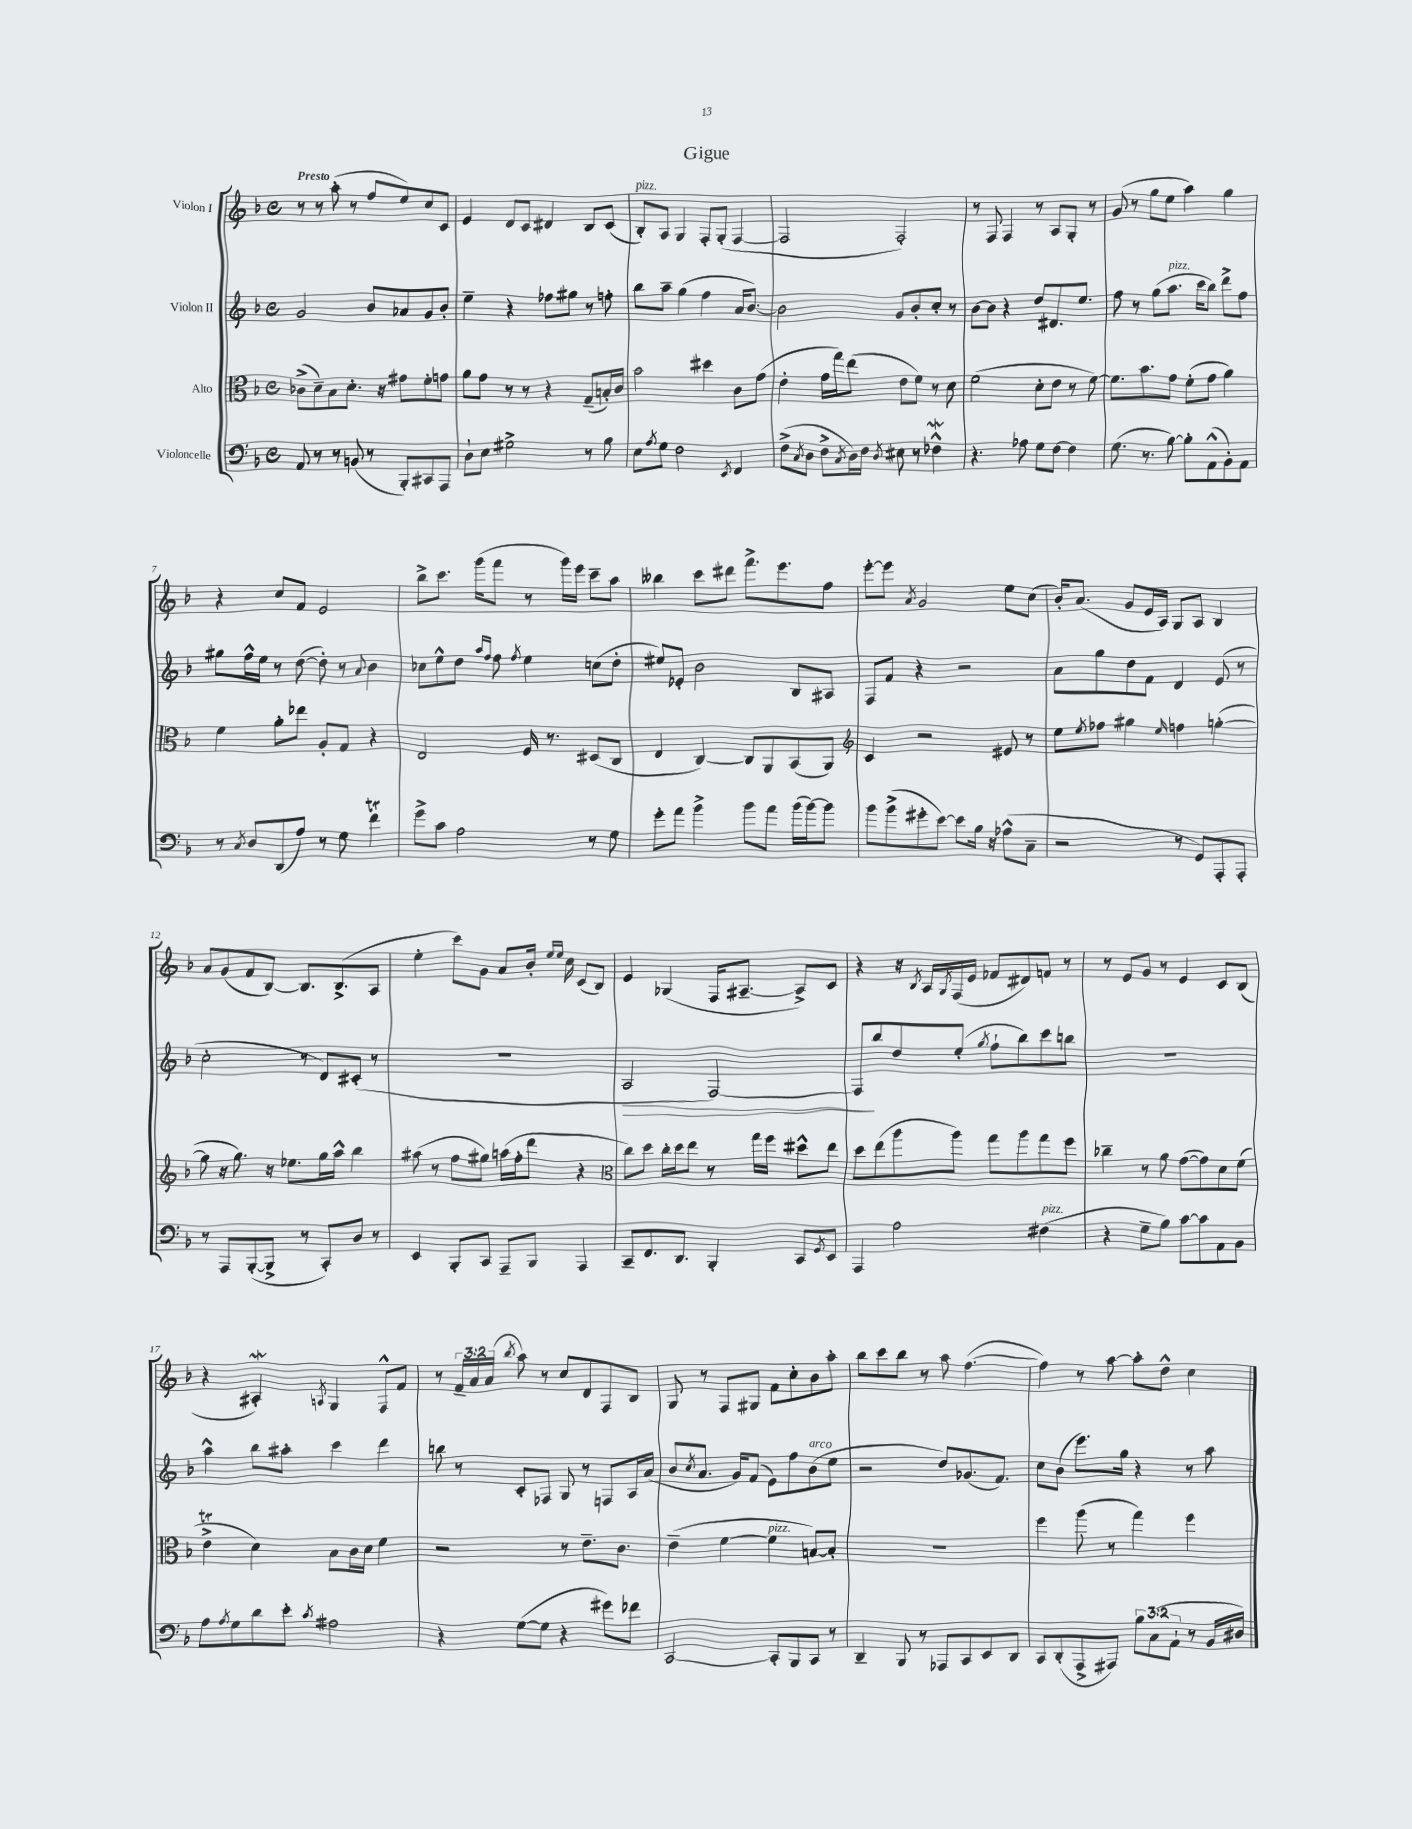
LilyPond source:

\header { title = "Gigue" }
<<
\new StaffGroup <<
\new Staff = "s0" \with { instrumentName = "Violon I" } {
    \clef treble \key f \major \defaultTimeSignature \time 4/4 \override Staff.TupletNumber.text = #tuplet-number::calc-fraction-text \tempo "Presto"
    r8 r8 a''8-.( r8 f''8 e''8) c''8 c'8 |
    e'4 d'8 c'8 dis'4 bes8 c'8( |
    bes8-.^\markup { \italic "pizz." }) a8 g4 f8-. g8-.( f4~ |
    f2 f2-.) |
    r8 f8 f4 r8 a8 g8-. r8 |
    g'8( r8 g''8 e''8 a''4) g''4 |
    r4 c''8 f'8 e'2 |
    bes''8-> c'''8. g'''16( f'''8 r8 g'''16) e'''16 c'''8-- a''8 |
    beses''4 c'''8 dis'''8 f'''8.-> e'''8. f''8 |
    e'''8~-. e'''8 \acciaccatura { a'8 } g'2 e''8 c''8( |
    bes'16-.) a'8.( g'8 e'16 a16) g8 a8 bes4 |
    a'8 g'8( f'8 bes8~) bes8. bes8.->( a8 |
    e''4-. c'''8) g'8 a'8 bes'16-. \grace { e''16 e''16 } c''16 c'8( bes8) |
    e'4 ges4( f16 ais8.~-- ais8->) c'8 |
    r4 r16 \acciaccatura { bes8 } a16 \acciaccatura { g8 } f16( e'16 fes'8 dis'8) f'8 r8 |
    r8 e'8 g'8 r8 e'4 c'8 bes8( |
    r4 ais4-.\mordent) \acciaccatura { a8 } g4 f8-^ f'8 |
    r8 \tuplet 3/2 { f'16-- a'16 a'16( } \acciaccatura { bes''8 } a''8) r8 c''8 d'8 f8 bes8 |
    g8 r8 f8 gis8 f'8 c''8-. bes'8 a''8-. |
    bes''8 c'''8 bes''8 r8 a''8 f''4.~( |
    f''4) r8 a''8~ a''8-. d''8-^ c''4 \bar "|." |
}
\new Staff = "s1" \with { instrumentName = "Violon II" } {
    \clef treble \key f \major \defaultTimeSignature \time 4/4
    g'2 bes'8 aes'8 g'8 bes'8-. |
    e''4-- r4 fes''8 gis''8 r8 f''8-. |
    bes''8 a''8-- g''4( f''4 a'16 bes'8.~) |
    bes'2 g'8 bes'8-. c''8-. r8 |
    bes'8~ bes'8 r4 d''8 dis'8. e''8. |
    f''8 r8 g''8( a''8.^\markup { \italic "pizz." } c'''16 bes''8) d'''8-> f''8 |
    gis''8 f''16-^ e''16 r8 d''8~( d''8-.) r8 \appoggiatura { a'8 } bes'4 |
    ces''8 e''8-^ d''8 \grace { a''16 f''16 } f''8 \acciaccatura { f''8 } e''4 c''8( d''8-. |
    eis''8) ees'8-. bes'2 bes8 ais8 |
    f8 f'8 r4 r2 |
    a'8 g''8 d''8 f'8 d'4 e'8( r8 |
    c''2-. r8 d'8) cis'8-.( r8 |
    R1 |
    a2\> f2~) |
    f8\! bes''8 d''8 e''8-.( \acciaccatura { g''8 } f''8-! bes''8) c'''8 b''8 |
    R1 |
    a''4-^ bes''8 ais''8-. c'''4 d'''4 |
    b''8 r8 c'8-. fes8 g8 r8 f8 a16 a'16( |
    bes'8 \acciaccatura { c''8 } a'8. g'16) f'8( e'8) f''8 bes'8^\markup { \italic "arco" }( e''8 |
    r2 d''8) ges'8.( f'8.) |
    c''8 bes'8( e'''8.) g''16 r4 r8 a''8 \bar "|." |
}
\new Staff = "s2" \with { instrumentName = "Alto" } {
    \clef alto \key f \major \defaultTimeSignature \time 4/4
    ces'8->( d'8--) bes8 d'8.-. r16 gis'8 f'8-. g'8 |
    a'8 g'8 r8 r8 r4 g8--( b16-.) c'16 |
    bes'2 dis''4 c'8 g'8( |
    e'4-. g'16 g''16) e''8( e'8 f'8) r8 d'8 |
    f'2( d'8-. e'8 r8 f'8~) |
    f'8. bes'8. g'8 f'8-.( g'8 a'4) |
    f'4 a'8-. ees''8 a8-. g8 r4 |
    e2 f16 r8. dis8( c8 |
    e4 c4~) c8 a,8 bes,8( a,8) |
    \clef treble c'4 r2 eis'8 r8 |
    e''8 \acciaccatura { e''8 } fes''8 gis''4 \grace { e''16 } f''4 g''4~-.( |
    g''8 r16 g''8.) r16 ees''8. g''16 a''16-^ bes''4 |
    ais''8( r8 f''8 gis''8) a''16( f''16-. d'''8 r4 |
    \clef alto c''8) d''8 c''16-. d''16 e''8 r8 g''16 f''16 dis''8-^ e''8 |
    d''8 e''8( a''8 a''8) g''8 a''8 g''8 f''8 |
    ces''4-- r8 a'8 g'8~( g'8) d'8 f'8( |
    e'4->\trill d'4) bes8 c'16 d'16 f'4 |
    r2 r8 e'8.-- c'8. |
    e'4--( f'4~ f'4^\markup { \italic "pizz." } b8~) b8-. |
    R1 |
    f''4 a''8( r8 g''4) f''4 \bar "|." |
}
\new Staff = "s3" \with { instrumentName = "Violoncelle" } {
    \clef bass \key f \major \defaultTimeSignature \time 4/4 \override Staff.TupletNumber.text = #tuplet-number::calc-fraction-text
    a,8 r8 r8 b,8( r8 bes,,8-.) cis,8 a,,8 |
    d8-! e8 gis2-> r8 bes8 |
    e8 \acciaccatura { a8 } g8 f2 \acciaccatura { e,8 } f,4 |
    f8->( \acciaccatura { c8 } d8 f8-> \acciaccatura { c8 } d16) f16 \acciaccatura { d8 } eis8 r8 fes4-^\mordent |
    r4. aes8 g8 f8~ f4 |
    g8.( r8. bes8~) bes8-. a,8-^( bes,8-.) a,8 |
    r8 \acciaccatura { c8 } d8 d,8( a8) r8 g8 f'4\trill |
    g'8-> c'8 a2 r8 g8 |
    g'8-. a'8 bes'4-> bes'8 a'8 bes'16( bes'16~) bes'8 |
    bes'8 bes'8->( gis'8-. e'8~) e'8 bes16 r16 aes8-^( c8-- |
    r2 r8 g,8) a,,8-. a,,8-. |
    r8 a,,8 bes,,8~-.( bes,,8-> r8 c,8-.) d8 r8 |
    e,4 bes,,8-. c,8 a,,8-- bes,,8 a,,4 |
    c,8-- f,8. d,8. bes,,4-. c,8 \acciaccatura { g,8 } e,8 |
    a,,4 a2 fis4^\markup { \italic "pizz." }( |
    r4 g8-- bes8) c'8~ c'8 a,8 bes,8 |
    a8 \acciaccatura { a8 } g8 d'8 e'8-. \acciaccatura { c'8 } ais2 |
    r4 g8~( g8 r4 gis'8) fes'8 |
    c,2~ c,8-. bes,,8 c,8 r8 |
    d,4-- bes,,8 r8 aes,,8 c,8 e,8 d,8 |
    c,8 d,8-.( a,,8-> ais,,8) \tuplet 3/2 { bes8 c8( a,8-! } r8 bes,16 dis16) \bar "|." |
}
>>
>>
